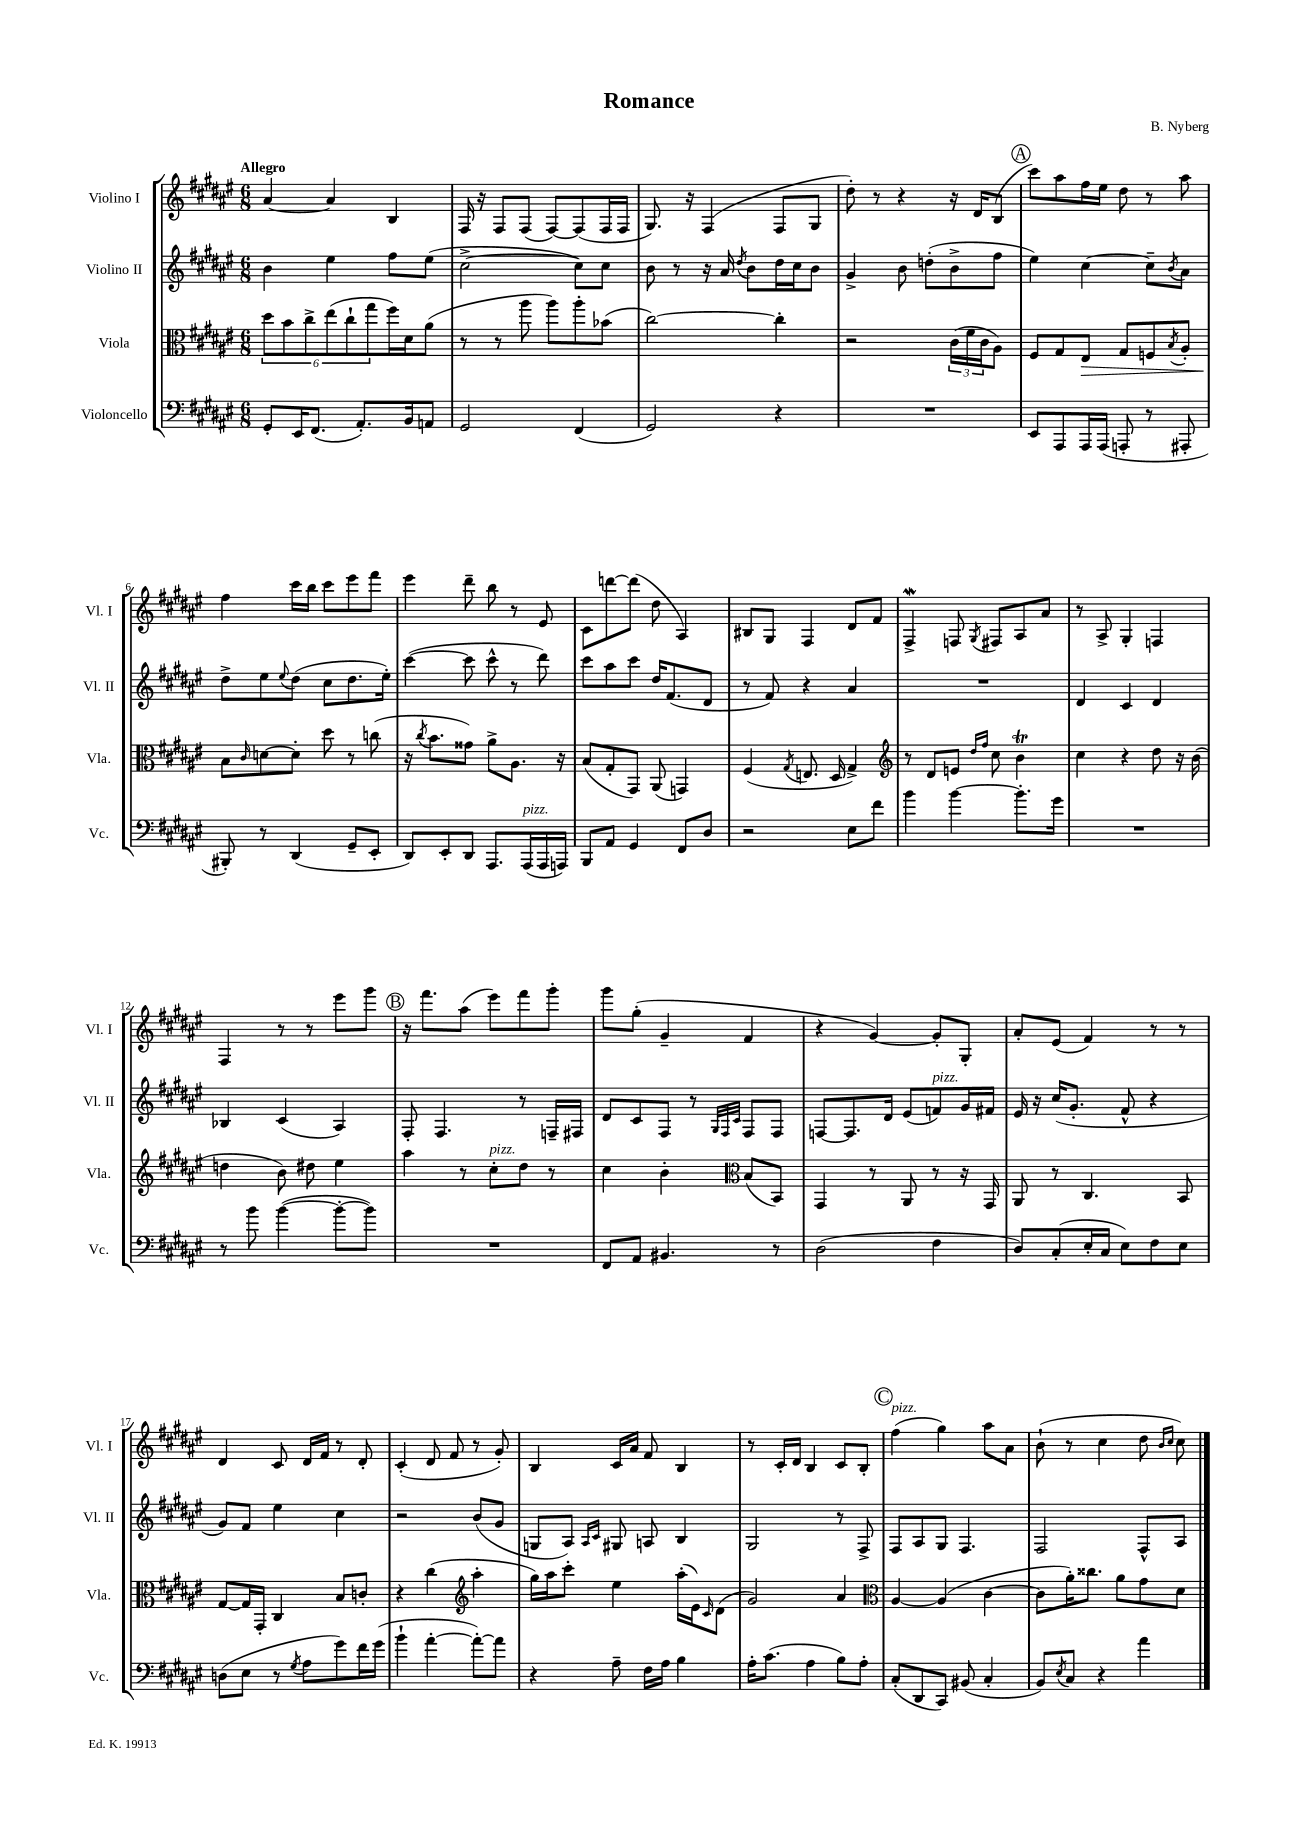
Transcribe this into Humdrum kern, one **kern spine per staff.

**kern	**kern	**kern	**kern
*staff4	*staff3	*staff2	*staff1
*clefF4	*clefC3	*clefG2	*clefG2
*k[f#c#g#d#a#e#]	*k[f#c#g#d#a#e#]	*k[f#c#g#d#a#e#]	*k[f#c#g#d#a#e#]
*M6/8	*M6/8	*M6/8	*M6/8
8GG#'/L	12dd#\L	4b\	[4a#/
.	12b\	.	.
16EE#/K	.	.	.
.	12cc#^\	.	.
(8.FF#/J	.	.	.
.	(12ee#\	4ee#\	4a#/]
.	12cc#`\	.	.
8.AA#'/L)	.	.	.
.	12gg#\	.	.
.	16ff#\L)	8ff#\L	4B/
16BB/k	16d#\J	.	.
8AA/J	(8a#\J	(8ee#\J	.
=	=	=	=
2GG#/	8r	[2cc#^\	16F#/
.	.	.	16r
.	8r	.	8F#/L
.	8aa#\	.	(8F#/J
.	8aa#\L)	.	[8F#/L)
(4FF#/	8aa#'\	8cc#\]L)	(8F#/]
.	(8b-\J	8cc#\J	16F#/L
.	.	.	16F#/JJ
=	=	=	=
2GG#/)	[2cc#\)	8b\	8.G#/)
.	.	8r	.
.	.	.	16r
.	.	16r	(4F#/
.	.	16a#/	.
.	.	8qdd#/	.
.	.	8b\L	.
4r	4cc#'\]	16dd#\L	8F#/L
.	.	16cc#\J	.
.	.	8b\J	8G#/J
=	=	=	=
2.r	2r	4g#^/	8dd#'\)
.	.	.	8r
.	.	8b\	4r
.	.	(8dd'\L	.
.	(24c#\LL	8b^\	16r
.	24f#\	.	.
.	.	.	16d#/LK
.	24c#\J	.	.
.	8A#\J)	8ff#\J	(8B/J
=	=	=	=
8EE#/L	8F#/L	4ee#\)	8ccc#\L)
8AAA#/	8G#/	.	8aa#\
16AAA#/L	8E#/J	[4cc#\	16ff#\L
(16AAA#/JJ	.	.	16ee#\JJ
8AAA'/	8G#/L	.	8dd#\
8r	8F/	8cc#~\]L	8r
.	8qB/	8qb/	.
8AAA#'/	8A#'/J	8a#\J	8aa#\
=	=	=	=
8BBB#'/)	8B\L	8dd#^\L	4ff#\
.	16qqc#/	.	.
8r	[8d\	8ee#\	.
.	.	8qqee#/	.
(4DD#/	8d'\]J	(8dd#\J	16ccc#\LL
.	.	.	16bb\JJ
.	8dd#\	8cc#\L	8ccc#\L
8GG#~/L	8r	8.dd#\	8eee#\
8EE#'/J	(8cc\	.	8fff#\J
.	.	16ee#'\Jk)	.
=	=	=	=
8DD#/L)	16r	([4ccc#\	4eee#\
.	8qcc#/	.	.
.	8.b\L	.	.
8EE#'/	.	.	.
8DD#/J	8g##\J)	8ccc#\]	8ddd#~\
8.AAA#/L	8a#^\L	8ccc#^^\	8bb\
.	8.A#\J	8r	8r
(16AAA#/L	.	.	.
16AAA#/	.	8ddd#\)	8e#/
16AAA/JJ)	16r	.	.
=	=	=	=
8BBB/L	(8B/L	8ccc#\L	8c#\L
8AA#/J	8G#'/	8aa#\	[8ddd\
4GG#/	8GG#/J)	8ccc#\J	(8ddd\]J
.	(8AA#/	16dd#/LK	8dd#\
.	.	(8.f#/	.
8FF#/L	4GG/)	.	4A#/)
8D#/J	.	8d#/J	.
=	=	=	=
2r	(4F#/	8r	8B#/L
.	.	8f#/)	8G#/J
.	8qG#/	.	.
.	8.E/	4r	4F#/
.	16D#/	.	.
8E#\L	4G#^/)	4a#/	8d#/L
8f#\J	.	.	8f#/J
=	=	=	=
*	*clefG2	*	*
4b\	8r	2.r	4F#^/
.	8d#/L	.	.
[4b\	8e/J	.	8F/
.	16qqdd#/LL	.	.
.	16qqff#/JJ	.	8qG#/
.	8cc#\	.	8F#/L
8.b'\]L	4b\	.	8A#/
.	.	.	8a#/J
16g#\Jk	.	.	.
=	=	=	=
2.r	4cc#\	4d#/	8r
.	.	.	8A#^/
.	4r	4c#/	4G#'/
.	8dd#\	4d#/	4F/
.	16r	.	.
.	(16b\	.	.
=	=	=	=
8r	4dd\	4B-/	4F#/
8b\	.	.	.
([4b\	8b\)	(4c#/	8r
.	8dd#\	.	8r
8b'\_L	4ee#\	4A#/)	8eee#\L
8b\]J)	.	.	8ggg#\J
=	=	=	=
2.r	4aa#\	8F#'/	16r
.	.	.	8.fff#\L
.	.	4.F#/	.
.	8r	.	(8aa#\J
.	8cc#'\L	.	8eee#\L)
.	8dd#\J	8r	8fff#\
.	8r	16F~/LL	8ggg#'\J
.	.	16F#/JJ	.
=	=	=	=
8FF#/L	4cc#\	8d#/L	8ggg#\L
8AA#/J	.	8c#/	(8gg#'\J
4.BB#/	4b'\	8F#/J	4g#~/
.	.	8r	.
*	*clefC3	*	*
.	.	32qqG#/LLL	.
.	.	32qqF#/	.
.	.	32qqc#/JJJ	.
.	(8B/L	8F#/L	4f#/
8r	8BB/J)	8F#/J	.
=	=	=	=
(2D#\	4GG#/	[8F/L	4r
.	.	8.F/]	.
.	8r	.	[4g#/)
.	.	16d#/Jk	.
.	8AA#/	(8e#/L	.
4F#\	8r	8f/)	8g#'/]L
.	16r	16g#/L	8G#'/J
.	16GG#/	16f#/JJ	.
=	=	=	=
8D#/L)	8AA#/	16e#/	8a#'/L
.	.	16r	.
(8C#'/	8r	(16cc#/LK	(8e#/J
.	.	8.g#'/J	.
16E#'/L	4.C#/	.	4f#/)
16C#/JJ	.	.	.
8E#\L)	.	8f#^^/	.
8F#\	.	4r	8r
8E#\J	8BB/	.	8r
=	=	=	=
(8D\L	[8G#/L	8g#/L)	4d#/
8E#\J	16G#/]L	8f#/J	.
.	16GG#'/JJ	.	.
8r	4C#/	4ee#\	8c#/
8qG#/	.	.	.
8A#\L	.	.	16d#/LL
.	.	.	16f#/JJ
8g#\)	8B/L	4cc#\	8r
16f#\L	8c'/J	.	8d#'/
(16g#\JJ	.	.	.
=	=	=	=
4b`\	4r	2r	(4c#'/
[4a#'\	(4cc#\	.	8d#/
.	.	.	8f#/
*	*clefG2	*	*
8a#'\_L)	4aa#'\	(8b/L	8r
8a#\]J	.	8g#/J	8g#'/)
=	=	=	=
4r	16gg#\LL)	8G/L	4B/
.	16aa#\J	.	.
.	8ccc#'\J	8A#/J)	.
.	.	16qqA#/LL	.
.	.	16qqc#/JJ	.
8A#~\	4ee#\	8G#/	16c#/LL
.	.	.	16a#/JJ
16F#\LL	.	8A/	8f#/
16A#\JJ	.	.	.
4B\	(16aa#'\LL	4B/	4B/
.	16e#\J)	.	.
.	16qqc#/	.	.
.	(8d#\J	.	.
=	=	=	=
16A#'\LK	2g#/)	2G#/	8r
(8.c#\J	.	.	.
.	.	.	16c#'/LL
.	.	.	16d#/JJ
4A#\	.	.	4B/
8B\L)	4a#/	8r	8c#/L
8A#'\J	.	8F#^/	8B'/J
=	=	=	=
*	*clefC3	*	*
(8C#'/L	[4A#/	8F#/L	(4ff#\
8DD#/	.	8A#/	.
8CC#/J)	(4A#/]	8G#/J	4gg#\)
(8BB#/	.	4.F#/	.
4C#'/	[4c#\	.	8aa#\L
.	.	.	8a#\J
=	=	=	=
8BB/L)	8c#\]L	2F#/	(8b`\
8qE#/	.	.	.
8C#/J	16a#'\K)	.	8r
.	8.cc##\J	.	.
4r	.	.	4cc#\
.	8a#\L	.	.
4a#\	8g#\	8F#^^/L	8dd#\
.	.	.	16qqb/LL
.	.	.	16qqcc#/JJ
.	8d#\J	8A#/J	8cc#\)
==	==	==	==
*-	*-	*-	*-
